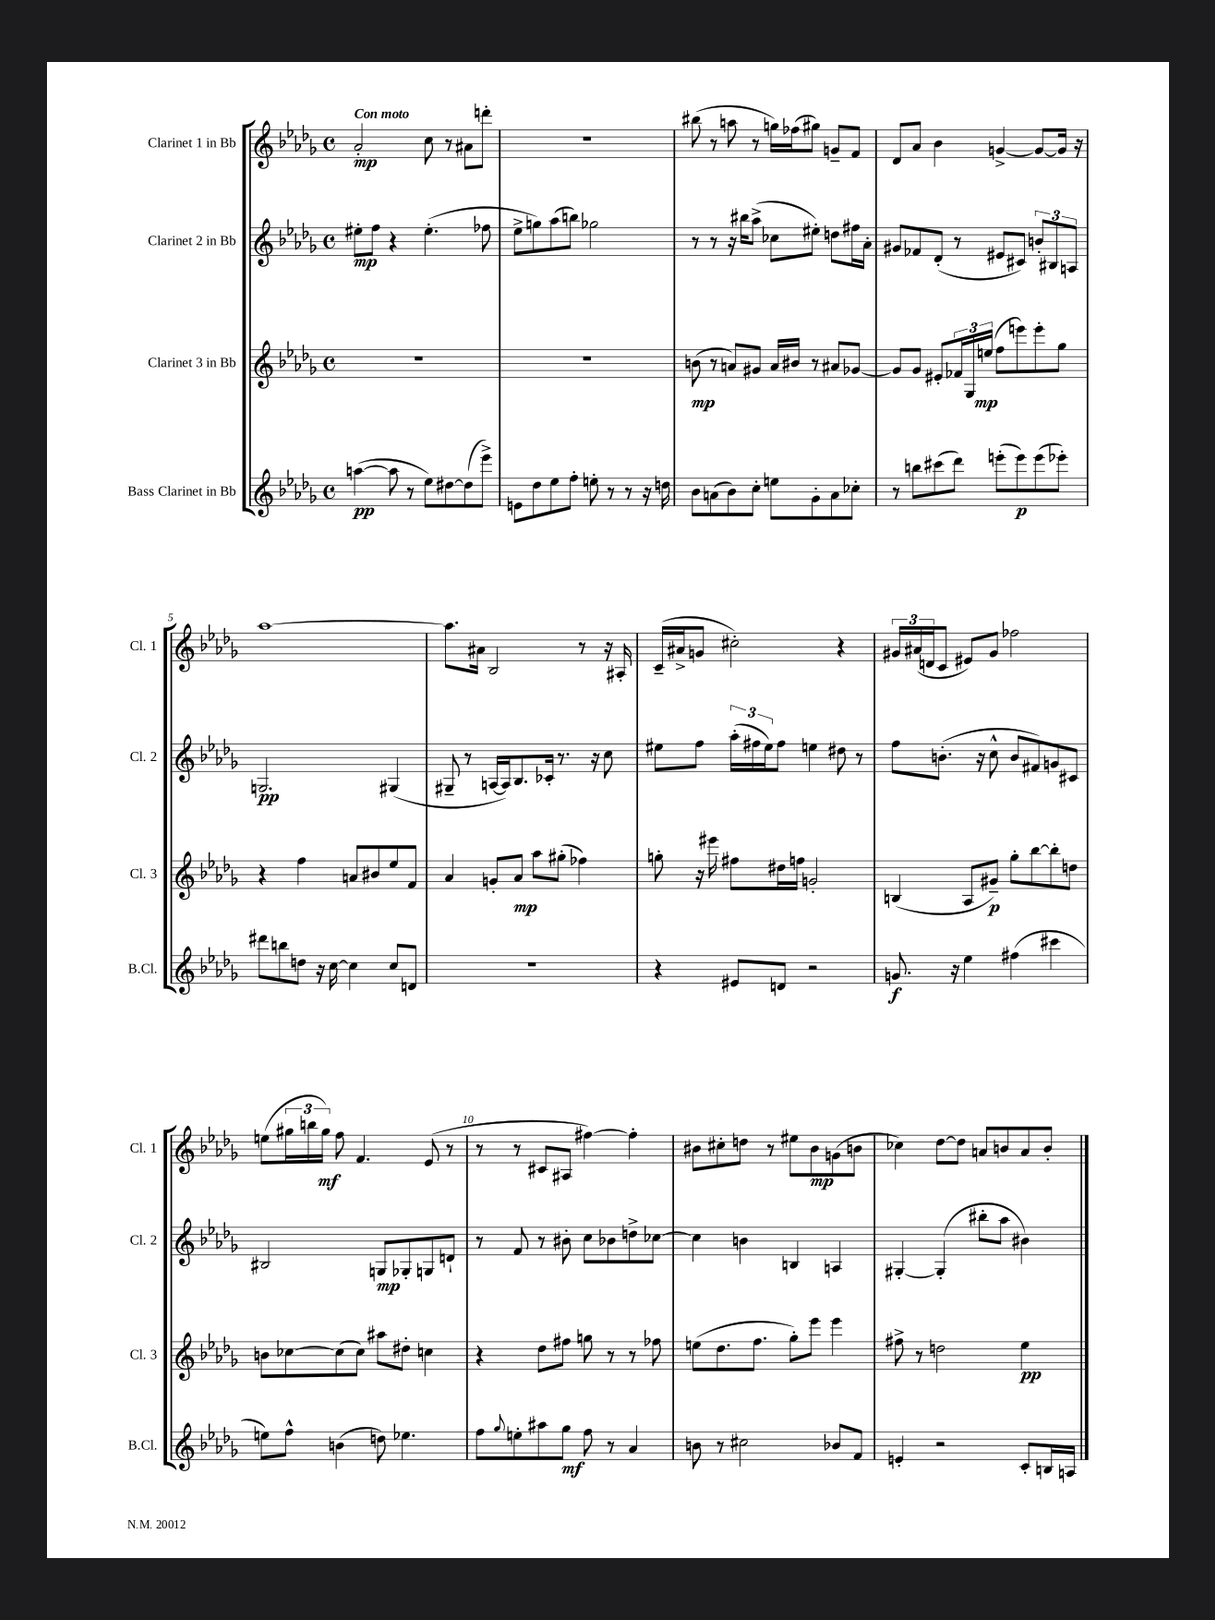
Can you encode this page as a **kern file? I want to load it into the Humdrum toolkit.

**kern	**dynam	**kern	**dynam	**kern	**dynam	**kern	**dynam
*part4	*part4	*part3	*part3	*part2	*part2	*part1	*part1
*staff4	*staff4	*staff3	*staff3	*staff2	*staff2	*staff1	*staff1
*I"Bass Clarinet in Bb	*	*I"Clarinet 3 in Bb	*	*I"Clarinet 2 in Bb	*	*I"Clarinet 1 in Bb	*
*I'B.Cl.	*	*I'Cl. 3	*	*I'Cl. 2	*	*I'Cl. 1	*
*clefG2	*	*clefG2	*	*clefG2	*	*clefG2	*
*k[b-e-a-d-g-]	*	*k[b-e-a-d-g-]	*	*k[b-e-a-d-g-]	*	*k[b-e-a-d-g-]	*
*M4/4	*	*M4/4	*	*M4/4	*	*M4/4	*
*met(c)	*	*met(c)	*	*met(c)	*	*met(c)	*
=1	=1	=1	=1	=1	=1	=1	=1
!	!	!	!	!	!	!LO:TX:a:B:t=Con moto	!
([4aan\	pp	1r	.	8ee#X'\L	mp	2a-'/	mp
.	.	.	.	8ff\J	.	.	.
8aa\]	.	.	.	4r	.	.	.
8r	.	.	.	.	.	.	.
8ee-\L)	.	.	.	(4.ee#'\	.	8cc\	.
[8dd#X\	.	.	.	.	.	8r	.
(8dd#\]	.	.	.	.	.	8a#X\L	.
8eee-^\J)	.	.	.	8ff-X\	.	8dddn'\J	.
=2	=2	=2	=2	=2	=2	=2	=2
8en\L	.	1r	.	8ee-^\L	.	1r	.
8dd-\	.	.	.	8ggn\)	.	.	.
8ee-\	.	.	.	(8aa-\	.	.	.
8ff'\J	.	.	.	8bbn\J)	.	.	.
8een'\	.	.	.	2gg-X\	.	.	.
8r	.	.	.	.	.	.	.
8r	.	.	.	.	.	.	.
16r	.	.	.	.	.	.	.
16ddn\	.	.	.	.	.	.	.
=3	=3	=3	=3	=3	=3	=3	=3
8b-\L	.	(8bn\	mp	8r	.	(8bb#X\	.
(8an\	.	8r	.	8r	.	8r	.
8b-\)	.	8an/L)	.	16r	.	8aan\	.
.	.	.	.	16bb#X\KL	.	.	.
8cc'\J	.	8g#X/J	.	(8aa-^\J	.	8r	.
8een\L	.	16a/LL	.	8cc-X\L	.	16ggn\LL)	.
.	.	16b#X/JJ	.	.	.	(16ff-X\J	.
8g-'\	.	8r	.	8ee#X'\J)	.	8gg#X\J)	.
8a\	.	8a#X/L	.	8ddn\L	.	8gn~/L	.
8cc-X'\J	.	[8g-X/J	.	16ff#X\L	.	8f/J	.
.	.	.	.	16a-'\JJ	.	.	.
=4	=4	=4	=4	=4	=4	=4	=4
8r	.	8g-/L]	.	8g#X/L	.	8d-/L	.
8bbn\L	.	8g-/J	.	8f-X/	.	8a-/J	.
(8ccc#X\	.	8e#X'/L	.	(8d-'/J	.	4b-\	.
8ddd-\J)	.	24f-X/L	.	8r	.	.	.
.	.	24G-/	.	.	.	.	.
.	.	(24een/JJ	mp	.	.	.	.
(8eeen'\L	.	8ff\L	.	8e#X/L	.	[4gn^/	.
8eee\)	p	8eeen\)	.	8c#X/J)	.	.	.
(8eee\	.	8eee'\	.	12bn'/L	.	8g/L_	.
.	.	.	.	12B#X/	.	.	.
8eee-X'\J)	.	8gg-\J	.	.	.	16g/Jk]	.
.	.	.	.	12An/J	.	.	.
.	.	.	.	.	.	16r	.
!!LO:LB:g=z
=5	=5	=5	=5	=5	=5	=5	=5
8ddd#X\L	.	4r	.	2.Gn/	pp	[1aa-	.
8bbn\	.	.	.	.	.	.	.
8ddn\J	.	4ff\	.	.	.	.	.
16r	.	.	.	.	.	.	.
[16cc\	.	.	.	.	.	.	.
4cc\]	.	8an/L	.	.	.	.	.
.	.	8b#X/	.	.	.	.	.
8cc/L	.	8ee-/	.	(4G#X/	.	.	.
8dn/J	.	8f/J	.	.	.	.	.
=6	=6	=6	=6	=6	=6	=6	=6
1r	.	4a-/	.	8G#X~/	.	8.aa-\L]	.
.	.	.	.	8r	.	.	.
.	.	.	.	.	.	16a#X\Jk	.
.	.	8gn'/L	.	[16An/LL	.	2B-/	.
.	.	.	.	16A/J])	.	.	.
.	.	8a-/J	mp	8.B-/	.	.	.
.	.	8aa-\L	.	.	.	.	.
.	.	.	.	16c-X'/Jk	.	.	.
.	.	(8gg#X'\J	.	8.r	.	.	.
.	.	4ff-X\)	.	.	.	8r	.
.	.	.	.	16r	.	.	.
.	.	.	.	8cc\	.	16r	.
.	.	.	.	.	.	16A#X'/	.
=7	=7	=7	=7	=7	=7	=7	=7
4r	.	8ggn'\	.	8ee#X\L	.	(16c~/LL	.
.	.	.	.	.	.	16a#X^/J	.
.	.	16r	.	8ff\J	.	8gn/J	.
.	.	16eee#X\	.	.	.	.	.
8e#X/L	.	8ff#X\L	.	(24aa-'\LL	.	2cc#X'\)	.
.	.	.	.	24ff#X\	.	.	.
.	.	.	.	24ee#\J)	.	.	.
8dn/J	.	16dd#X\L	.	8ff#\J	.	.	.
.	.	16ffn\JJ	.	.	.	.	.
2r	.	2gn'/	.	4een\	.	.	.
.	.	.	.	8dd#X\	.	4r	.
.	.	.	.	8r	.	.	.
=8	=8	=8	=8	=8	=8	=8	=8
8.gn/	f	(4Bn/	.	8ff\L	.	24g#X/LL	.
.	.	.	.	.	.	(24a#X/	.
.	.	.	.	.	.	24dn/J	.
.	.	.	.	(8.bn'\J	.	8c/J	.
16r	.	.	.	.	.	.	.
4ee-\	.	8A-/L	.	.	.	8e#X/L)	.
.	.	.	.	16r	.	.	.
.	.	8g#X~/J)	p	8cc^^\	.	8g#/J	.
(4ff#X\	.	8gg-'\L	.	8b/L	.	2ff-X\	.
.	.	[8bb-\	.	8f#X/)	.	.	.
4ccc#X\	.	8bb-'\]	.	8gn/	.	.	.
.	.	8ddn\J	.	8c#X/J	.	.	.
!!LO:LB:g=z
=9	=9	=9	=9	=9	=9	=9	=9
8een\L)	.	8bn\L	.	2B#X/	.	(8een\L	.
8ff^^\J	.	[8cc-X\	.	.	.	24gg#X\L	.
.	.	.	.	.	.	24bbn\	.
.	.	.	.	.	.	24gg#\JJ)	mf
(4bn\	.	(8cc-\]	.	.	.	8ff\	.
.	.	8cc-\J)	.	.	.	4.f/	.
8ddn\)	.	8aa#X\L	.	8Gn/L	mp	.	.
4.ee-X\	.	8dd#X'\J	.	8G-X'/	.	.	.
.	.	4ccn\	.	8Gn/	.	(8e-/	.
.	.	.	.	8dn`/J	.	8r	.
=10	=10	=10	=10	=10	=10	=10	=10
8ff\L	.	4r	.	8r	.	8r	.
8qqgg-/	.	.	.	.	.	.	.
8een'\	.	.	.	8f/	.	8r	.
8aa#X\	.	8dd-\L	.	8r	.	8c#X/L	.
8gg-\J	mf	8ff#X\J	.	8b#X'\	.	8A#X/J	.
8ff\	.	8ggn\	.	8cc\L	.	[4ff#X\)	.
8r	.	8r	.	8b-X\	.	.	.
4a-/	.	8r	.	8ddn^\	.	4ff#'\]	.
.	.	8ff-X\	.	[8cc-X\J	.	.	.
=11	=11	=11	=11	=11	=11	=11	=11
8bn\	.	(8een\L	.	4cc-\]	.	8b#X\L	.
8r	.	8.dd-\	.	.	.	8cc#X'\	.
2cc#X\	.	.	.	4bn\	.	8ddn\J	.
.	.	8.ff\J	.	.	.	.	.
.	.	.	.	.	.	8r	.
.	.	8gg-'\L)	.	4Bn/	.	8ee#X\L	.
.	.	8eee-\J	.	.	.	8b#\	mp
8b-X/L	.	4eee-\	.	4An/	.	(8gn\	.
8f/J	.	.	.	.	.	8bn\J	.
=12	=12	=12	=12	=12	=12	=12	=12
4en'/	.	8ff#X^\	.	[4G#X'/	.	4cc-X\)	.
.	.	8r	.	.	.	.	.
2r	.	2ddn\	.	(4G#'/]	.	[8dd-\L	.
.	.	.	.	.	.	8dd-\J]	.
.	.	.	.	8bb#X'\L	.	8an/L	.
.	.	.	.	8aa-\J	.	8bn/	.
8c'/L	.	4ee-\	pp	4b#X\)	.	8a/	.
16Bn/L	.	.	.	.	.	8b'/J	.
16An/JJ	.	.	.	.	.	.	.
==	==	==	==	==	==	==	==
*-	*-	*-	*-	*-	*-	*-	*-
